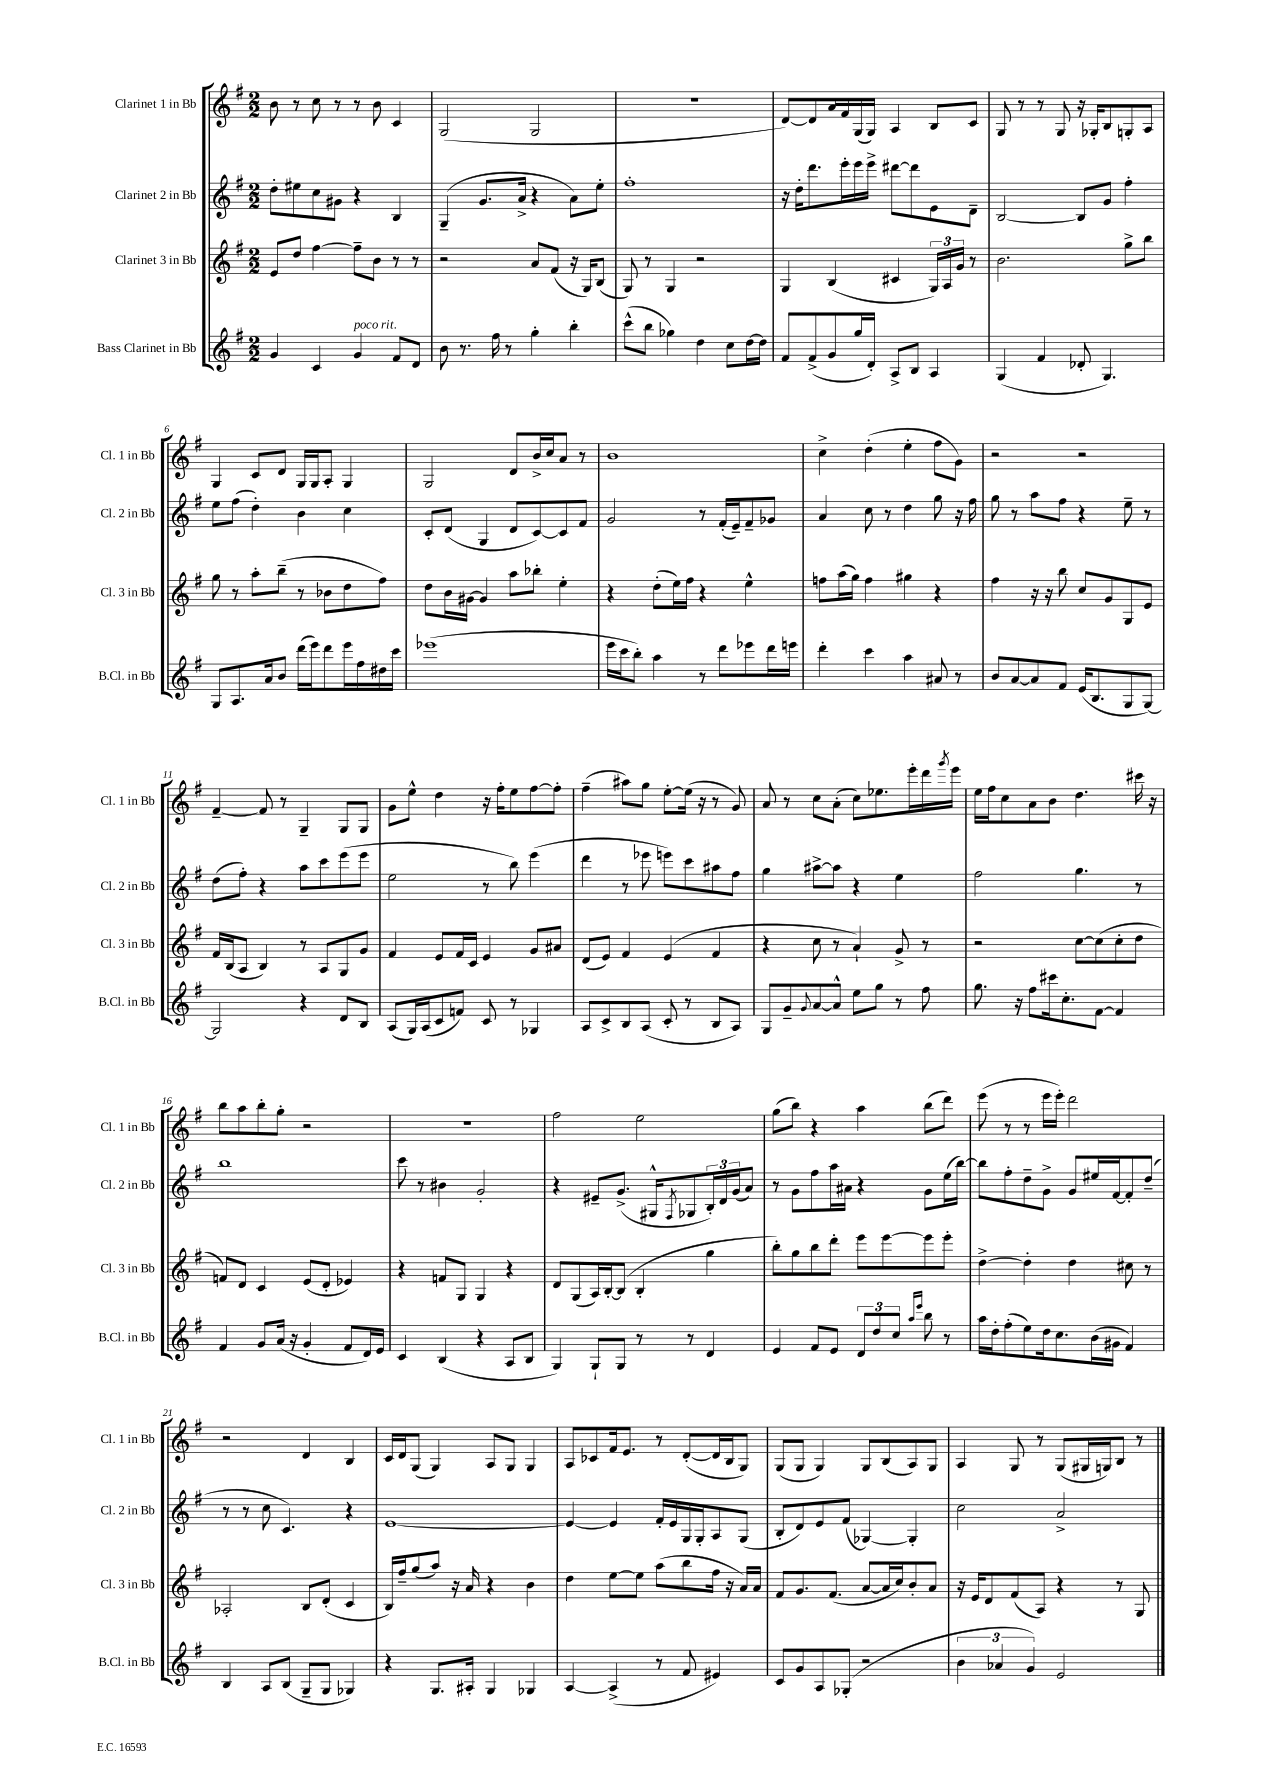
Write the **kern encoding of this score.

**kern	**kern	**kern	**kern
*staff4	*staff3	*staff2	*staff1
*clefG2	*clefG2	*clefG2	*clefG2
*k[f#]	*k[f#]	*k[f#]	*k[f#]
*M2/2	*M2/2	*M2/2	*M2/2
4g	8e	8dd'	8b
.	8dd	8ee#	8r
4c	[4ff#	8cc	8cc
.	.	8g#	8r
4g	8ff#~]	4r	8r
.	8b	.	8b
8f#	8r	4B	4c
8d	8r	.	.
=	=	=	=
8b	2r	(4G~	(2G
8.r	.	.	.
.	.	8.g	.
16ff#	.	.	.
8r	.	.	.
.	.	16a^	.
4gg'	8a	4r	2G
.	(8f#	.	.
4bb'	16r	8a)	.
.	16G)	.	.
.	(8B	8ee'	.
=	=	=	=
(8ccc^^	8G)	1ff#'	1r
8bb	8r	.	.
4gg-)	4G	.	.
4dd	2r	.	.
8cc	.	.	.
[16dd	.	.	.
16dd]	.	.	.
=	=	=	=
8f#	4G	16r	[8d)
.	.	16dd'	.
(8f#^	.	8.ddd	8d]
8g	(4B	.	16a
.	.	16eee'	16f#
16gg	.	16eee	(16G
16d')	.	16eee^	16G)
8A^	4c#	[8ddd#	4A
8B	.	8ddd#]	.
4A	24G)	8e	8B
.	24A	.	.
.	24g	.	.
.	8r	8d~	8c
=	=	=	=
(4G	2.b	[2B	8G
.	.	.	8r
4f#	.	.	8r
.	.	.	8G
8d-'	.	8B]	16r
.	.	.	16G-'
4.G)	.	8g	8B
.	8gg^	4ff#'	8G'
.	8bb	.	8A
=	=	=	=
8G	8gg	8ee	4G
8.A	8r	(8ff#	.
.	8aa'	4dd')	8c
16a	.	.	.
8b	(8bb~	.	8d
(16ddd	8r	4b	16G
16eee)	.	.	16G
8ddd	8b-	.	8A'
16eee	8dd	4cc	4G
16ff#	.	.	.
16dd#	8ff#)	.	.
16ccc	.	.	.
=	=	=	=
(1eee-	8dd	8c'	2G
.	16b	(8d	.
.	[16g#	.	.
.	4g#]	4G	.
.	8aa	8d	8d
.	8bb-'	[8c)	16b^
.	.	.	16cc
.	4ee'	8c]	8a
.	.	8f#	8r
=	=	=	=
16eee	4r	2g	1b
16ccc	.	.	.
8bb')	.	.	.
4aa	(8dd'	.	.
.	16ee)	.	.
.	16ff#	.	.
8r	4r	8r	.
8ddd	.	(16f#'	.
.	.	16e~)	.
8eee-	4ee^^	8f#~	.
16ddd	.	8g-	.
16eee	.	.	.
=	=	=	=
4ddd'	8ff	4a	4cc^
.	(16aa	.	.
.	16gg)	.	.
4ccc	4ff	8cc	(4dd'
.	.	8r	.
4aa	4gg#	4dd	4ee'
8a#	4r	8gg	8ff#
8r	.	16r	8g)
.	.	16ff#	.
=	=	=	=
8b	4ff#	8gg	2r
[8a	.	8r	.
8a]	16r	8aa	.
.	16r	.	.
8f#	8bb	8ff#	.
(16e	8cc	4r	2r
8.B	.	.	.
.	8g	.	.
8G	8G	8ee~	.
[8G)	8e	8r	.
=	=	=	=
2G]	16f#	(8dd	[4f#~
.	(16B	.	.
.	8A	8ff#')	.
.	4B)	4r	8f#]
.	.	.	8r
4r	8r	8aa	4G~
.	8A	8ccc	.
8d	8G	(8eee	8G
8B	8g	8eee	8G
=	=	=	=
(8A	4f#	2ee	8g
16G)	.	.	8ee^^
(16A	.	.	.
8c	8e	.	4dd
8f)	16f#	.	.
.	16c	.	.
8c	4e	8r	16r
.	.	.	16ff#'
8r	.	8bb)	8ee
4G-	8g	(4eee	[8ff#
.	8a#	.	8ff#']
=	=	=	=
8A	(8d	4ddd	(4ff#~
8c^	8e)	.	.
8B	4f#	8r	8aa#)
(8A	.	8eee-	8gg
8c'	(4e	8eee)	[8ee'
8r	.	8ccc	(16ee]
.	.	.	16r
8B	4f#	8aa#	8r
8A)	.	8ff#	8g)
=	=	=	=
8G	4r	4gg	8a
8g~	.	.	8r
8qqg	.	.	.
[8a	8cc	[8aa#^	8cc
8a^^]	8r	8aa#]	(8a'
8ee	4a`)	4r	8cc)
8gg	.	.	8.ee-
8r	8g^	4ee	.
.	.	.	16eee'
8ff#	8r	.	16ddd
.	.	.	8qggg
.	.	.	16eee
=	=	=	=
8.gg	2r	2ff#	16ee
.	.	.	16ff#
.	.	.	8cc
16r	.	.	.
8ff#	.	.	8a
16ccc#	.	.	8b
8.cc'	.	.	.
.	[8cc	4.gg	4.dd
[8f#	(8cc]	.	.
4f#]	8cc'	.	.
.	8dd	8r	16ccc#
.	.	.	16r
=	=	=	=
4f#	8f)	1bb	8bb
.	8d	.	8aa
8g	4c	.	8bb'
(16a	.	.	8gg'
16r	.	.	.
4g'	(8e	.	2r
.	8d'	.	.
8f#	4e-)	.	.
16d)	.	.	.
16e	.	.	.
=	=	=	=
4c	4r	8ccc	1r
.	.	8r	.
(4B	8f	4b#	.
.	8G	.	.
4r	4G	2g'	.
8A	4r	.	.
8B	.	.	.
=	=	=	=
4G)	8d	4r	2ff#
.	(8G	.	.
8G`	16A)	8e#~	.
.	[16B'	.	.
8G	(8B]	(8.g^	.
8r	4B'	.	2ee
.	.	16G#^^	.
.	.	8qF#	.
8r	.	8G-	.
4d	4gg	24B')	.
.	.	24d	.
.	.	(24g	.
.	.	8a)	.
=	=	=	=
4e	8bb')	8r	(8gg
.	8gg	8g	8bb)
8f#	8bb	8ff#	4r
8e	8ddd'	16aa	.
.	.	16a#	.
12d	8eee	4r	4aa
12dd	.	.	.
.	[8eee	.	.
12cc	.	.	.
16qqaa	.	.	.
16qqeee	.	.	.
8bb	8eee]	8g	(8bb
8r	8eee'	(16ee	8ddd)
.	.	[16bb)	.
=	=	=	=
16aa	[4dd^	8bb]	(8eee
16dd'	.	.	.
(8ff#'	.	8ff#'	8r
8ee)	4dd']	8dd~	8r
16dd	.	8g^	16eee
8.cc	.	.	16eee')
.	4dd	8g	2ddd
(16b	.	16ee#	.
16g#	.	[16f#	.
4f#)	8cc#	8f#']	.
.	8r	(8dd~	.
=	=	=	=
4B	2A-'	8r	2r
.	.	8r	.
8A	.	8cc	.
(8B	.	4.c)	.
8G~	8B	.	4d
8G	(8d'	.	.
4G-)	4c	4r	4B
=	=	=	=
4r	16B)	[1e	16c
.	16ff#~	.	16d
.	(8gg	.	(8G
8.G	8aa)	.	4G)
.	16r	.	.
16A#'	16a	.	.
4G	4r	.	8A
.	.	.	8G
4G-	4b	.	4G
=	=	=	=
[4A	4dd	4e_	8A
.	.	.	8c-
(4A^]	[8ee	4e]	16f#
.	.	.	8.e
.	8ee]	.	.
8r	(8aa	16f#'	8r
.	.	16e	.
8f#	8bb	16G	([8d'
.	.	16G'	.
4e#)	16ff#	8A	16d]
.	16r	.	16B
.	16a)	(8G	8G)
.	16a	.	.
=	=	=	=
8c	8f#	8B'	(8G
8g	8.g	8d)	8G
8A	.	8e	4G)
.	(8.f#	.	.
(8G-'	.	(8f#	.
2r	[8a	[4G-)	8G
.	16a]	.	(8B
.	16cc)	.	.
.	8b'	4G-']	8A)
.	8a	.	8G
=	=	=	=
6b	16r	2cc	4A
.	16e	.	.
.	8d	.	.
6a-	.	.	.
.	(8f#	.	8G
6g)	.	.	.
.	8A)	.	8r
2e	4r	2a^	(8G
.	.	.	16G#
.	.	.	16G)
.	8r	.	8B
.	8G	.	8r
==	==	==	==
*-	*-	*-	*-
